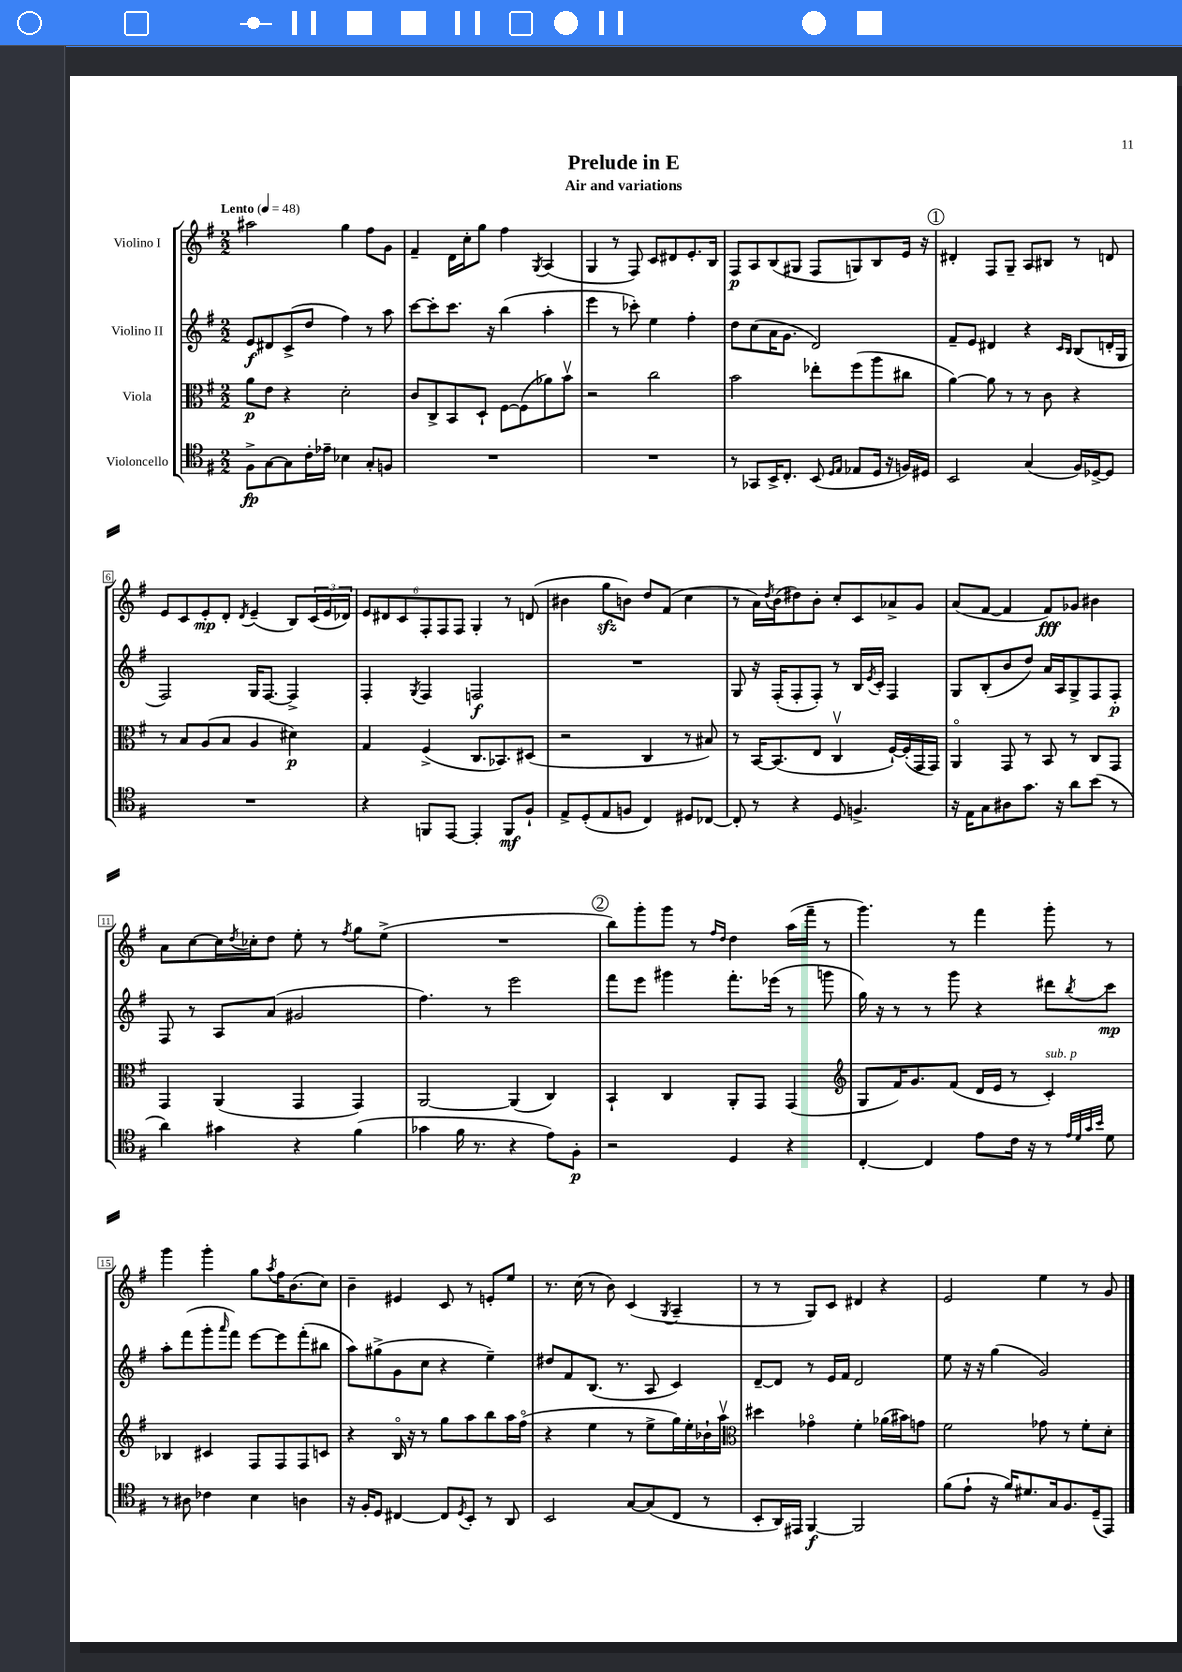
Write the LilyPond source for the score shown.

\header { title = "Prelude in E" subtitle = "Air and variations" }
<<
\new StaffGroup <<
\new Staff = "s0" \with { instrumentName = "Violino I" } {
    \clef treble \key g \major \numericTimeSignature \time 2/2 \tempo "Lento" 4 = 48
    ais''2 g''4 fis''8 g'8 |
    fis'4-- d'16 c''16-. g''8 fis''4 \acciaccatura { g8 } a4( |
    g4 r8 fis8) c'8 dis'8 e'8.-. b16 |
    fis8\p a8 b8( gis8 fis8 g8) b8 e'16 r16 |
    \mark \markup { \circle "1" } dis'4-. fis8 g8-- a8 bis8 r8 d'8 |
    e'8 c'8 e'8-.\mp d'8-. \acciaccatura { d'8 } e'4--( b8) \tuplet 3/2 { c'16( e'16 des'16) } |
    \tuplet 6/4 { e'8 dis'8 c'8 fis8-. fis8 fis8 } g4-. r8 d'8( |
    bis'4 g''8\sfz b'8) d''8 fis'8( c''4 |
    r8 a'16) \acciaccatura { d''8 } b'16( dis''8) b'8-. c''8-. c'8 aes'8-> g'8 |
    a'8( fis'8~ fis'4 fis'8\fff) ges'8 bis'4 |
    a'8 c''8~ c''16 \acciaccatura { d''8 } ces''16-. d''8 e''8-. r8 \acciaccatura { fis''8 } g''8 e''8->( |
    R1 |
    \mark \markup { \circle "2" } b''8) g'''8-. g'''8 r8 \grace { fis''16 d''16 } d''4 a''16( fis'''16-- r8 |
    g'''4.) r8 fis'''4 g'''8-. r8 |
    g'''4 g'''4-. g''8 \acciaccatura { a''8 } fis''16 b'8.( c''8) |
    b'4-- eis'4 c'8 r8 e'8-. e''8 |
    r8. c''16( r8 b'8) c'4( \acciaccatura { g8 } a4-- |
    r8 r8 g8) c'8 dis'4 r4 |
    e'2 e''4 r8 g'8 \bar "|." |
}
\new Staff = "s1" \with { instrumentName = "Violino II" } {
    \clef treble \key g \major \numericTimeSignature \time 2/2
    e'8\f dis'8 c'8->( d''8 fis''4) r8 a''8 |
    c'''8~ c'''8-. c'''8. r16 b''4( a''4-. |
    e'''4 r8 ces'''8-.) e''4 fis''4-. |
    d''8 c''8( a'16 g'8. d'2) |
    \mark \markup { \circle "1" } fis'8-- e'8 dis'4 r4 \grace { c'16 b16 } b8( d'16-. g16 |
    fis2) g16 fis8.~ fis4-> |
    fis4-. \acciaccatura { g8 } fis4 f2\f |
    R1 |
    g8 r16 fis16-.( fis8-. fis8-.) r8 b16 \acciaccatura { e'8 } c'16-. fis4 |
    g8 b8-.( b'8 d''8) a'16 a16 g8-> fis8 fis8-.\p |
    fis8 r8 a8 a'8( gis'2 |
    fis''4.) r8 e'''2 |
    \mark \markup { \circle "2" } fis'''8 e'''8 gis'''4 fis'''8.-. ees'''16( r8 g'''8 |
    g''16) r16 r8 r8 g'''8 r4 dis'''8 \acciaccatura { b''8 } c'''8\mp |
    a''8-. fis'''8( g'''8-. \grace { a'''16 } fis'''8) e'''8~ e'''8 fis'''8-.( bis''8 |
    a''8) gis''8->( g'8 c''8 r4 e''4--) |
    dis''8 fis'8 b8.( r8. a8 c'4) |
    d'8~-- d'8 r8 e'16 fis'16 d'2 |
    e''8 r16 r16 g''4( g'2) \bar "|." |
}
\new Staff = "s2" \with { instrumentName = "Viola" } {
    \clef alto \key g \major \numericTimeSignature \time 2/2
    a'8\p e'8 r4 d'2-. |
    c'8 c8-> b,8 d8-! fis8~ fis8( aes'8) b'8\upbow |
    r2 c''2 |
    b'2 ees''8-. fis''8( a''8 cis''8 |
    \mark \markup { \circle "1" } a'4~) a'8 r8 r8 c'8 r4 |
    r8 b8 a8( b8 a4 dis'4\p) |
    g4 fis4->( c8. bes,8.) dis8( |
    r2 c4 r8 bis8) |
    r8 b,16~ b,8.( e8 c4\upbow fis16~-!) fis16-.( g,16 g,16) |
    a,4\flageolet g,8 r8 b,8 r8 c8 g,8 |
    g,4 a,4( g,4 g,4) |
    a,2~ a,4( c4) |
    \mark \markup { \circle "2" } b,4-! c4 a,8-. g,8 g,4( |
    \clef treble g8 fis'16) g'8. fis'8( d'16 e'16 r8 c'4-.^\markup { \italic "sub. p" }) |
    bes4 cis'4 fis8 fis8 fis8 c'8 |
    r4 b16\flageolet r16 r8 g''8 a''8 b''8 a''16 fis''16\flageolet( |
    r4 e''4 r8 e''8-> g''16) e''16-. bes'16-! a''16\upbow |
    \clef alto dis''4 ges'4\flageolet fis'4-. aes'16( bis'16) g'8 |
    fis'2 ges'8 r8 fis'8-. d'8-. \bar "|." |
}
\new Staff = "s3" \with { instrumentName = "Violoncello" } {
    \clef tenor \key g \major \numericTimeSignature \time 2/2
    fis8->\fp g8~ g8 c'16-. ees'16-- bes4 g8-. f8 |
    R1 |
    R1 |
    r8 ges,8 b,16-> c8.-. b,8( \grace { d16 e16 } ees8 d16 r16 f16) dis16 |
    \mark \markup { \circle "1" } b,2 g4( fis16) des16~-> des8 |
    R1 |
    r4 f,8 e,8~ e,4-. f,8\mf fis8-! |
    e8-> d8-.( e8 f8 c4) dis8 ces8~ |
    ces8-. r8 r4 d8 f4.-> |
    r16 e16 g8 ais8 g'8. r16 a'8 b'8( r8 |
    a'4) gis'4 r4 fis'4( |
    ges'4 fis'16 r8. r4 e'8) fis8-.\p |
    \mark \markup { \circle "2" } r2 d4 r4 |
    c4~-. c4 e'8 c'16 r16 r8 \grace { e'32 d'32 g'32 b'32 } d'8 |
    r8 ais8 ces'4 b4 a4 |
    r16 fis16-. d8 cis4~ cis8 \acciaccatura { d8 } b,8-. r8 a,8 |
    b,2 g8~ g8( c8 r8 |
    b,8-. a,16) eis,16 fis,4~\f fis,2 |
    fis'8( e'8-! r16 fis'16) dis'8. g16 fis8. d16--( e,8) \bar "|." |
}
>>
>>
\layout { \context { \Score \override BarNumber.stencil = #(make-stencil-boxer 0.1 0.3 ly:text-interface::print) } }
